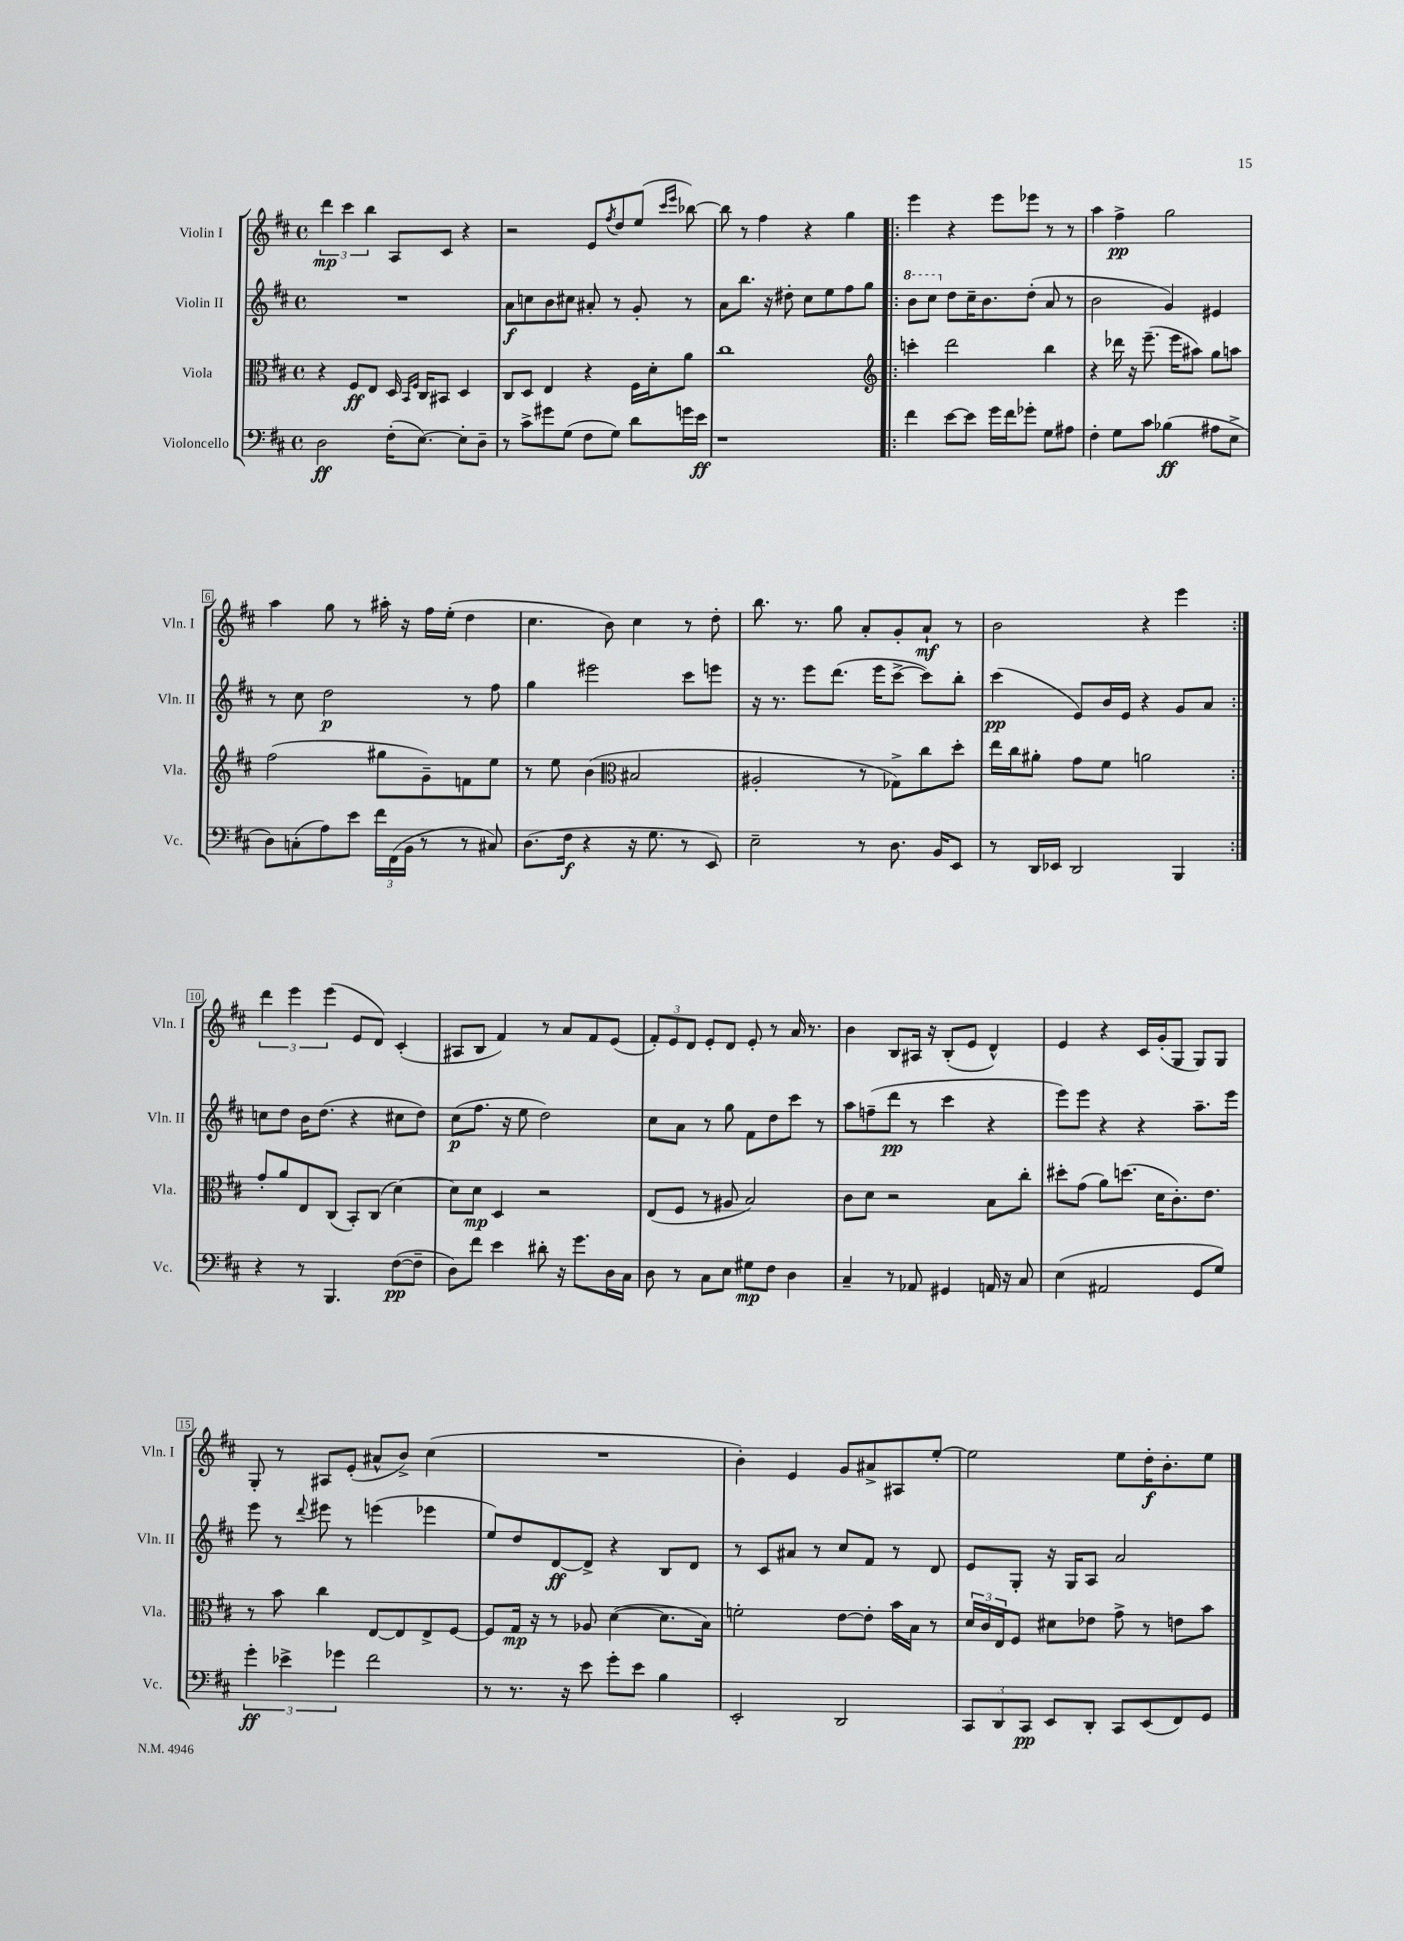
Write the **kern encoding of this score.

**kern	**dynam	**kern	**dynam	**kern	**dynam	**kern	**dynam
*part4	*part4	*part3	*part3	*part2	*part2	*part1	*part1
*staff4	*staff4	*staff3	*staff3	*staff2	*staff2	*staff1	*staff1
*I"Violoncello	*	*I"Viola	*	*I"Violin II	*	*I"Violin I	*
*I'Vc.	*	*I'Vla.	*	*I'Vln. II	*	*I'Vln. I	*
*clefF4	*	*clefC3	*	*clefG2	*	*clefG2	*
*k[f#c#]	*	*k[f#c#]	*	*k[f#c#]	*	*k[f#c#]	*
*M4/4	*	*M4/4	*	*M4/4	*	*M4/4	*
*met(c)	*	*met(c)	*	*met(c)	*	*met(c)	*
=1	=1	=1	=1	=1	=1	=1	=1
2D\	ff	4r	.	1r	.	6ddd\	mp
.	.	.	.	.	.	6ccc#\	.
.	.	8F#/L	ff	.	.	.	.
.	.	.	.	.	.	6bb\	.
.	.	8E/J	.	.	.	.	.
(16F#'\KL	.	16D/	.	.	.	8A/L	.
.	.	16qqBB/LL	.	.	.	.	.
.	.	16qqF#/JJ	.	.	.	.	.
[8.E\J)	.	16C#/KL	.	.	.	.	.
.	.	8BB#X/J	.	.	.	8c#/J	.
8E'\L]	.	4D/	.	.	.	4r	.
8D~\J	.	.	.	.	.	.	.
=2	=2	=2	=2	=2	=2	=2	=2
8r	.	8C#/L	.	8a\L	f	2r	.
8c#^\L	.	8D/J	.	8ccn\	.	.	.
8g#X\	.	4E/	.	8b\	.	.	.
(8G\J	.	.	.	8cc#X\J	.	.	.
8F#\L	.	4r	.	8a#X'/	.	8e/L	.
.	.	.	.	.	.	8qff#/	.
8G\J)	.	.	.	8r	.	8dd/	.
8d\L	.	16F#\LL	.	8g'/	.	(8ee/J	.
.	.	16d'\J	.	.	.	.	.
.	.	.	.	.	.	16qqccc#/LL	.
.	.	.	.	.	.	16qqeee/JJ	.
16gn\L	.	8a\J	.	8r	.	[8bb-X\)	.
16e\JJ	ff	.	.	.	.	.	.
=3	=3	=3	=3	=3	=3	=3	=3
1r	.	1cc#	.	8a\L	.	8bb-\]	.
.	.	.	.	8.bb\J	.	8r	.
.	.	.	.	.	.	4ff#\	.
.	.	.	.	16r	.	.	.
.	.	.	.	8dd#X'\	.	.	.
.	.	.	.	8cc#\L	.	4r	.
.	.	.	.	8ee\	.	.	.
.	.	.	.	8ff#\	.	4gg\	.
.	.	.	.	8gg\J	.	.	.
=4!|:	=4!|:	=4!|:	=4!|:	=4!|:	=4!|:	=4!|:	=4!|:
*	*	*clefG2	*	*	*	*	*
*	*	*	*	*8va	*	*	*
4f#\	.	4cccn'\	.	8bb\L	.	4eee\	.
.	.	.	.	8ccc#\J	.	.	.
*	*	*	*	*X8va	*	*	*
[8e\L	.	2ddd\	.	8dd\L	.	4r	.
8e\J]	.	.	.	16cc#~\K	.	.	.
.	.	.	.	8.b\	.	.	.
16g\LL	.	.	.	.	.	8eee\L	.
16f#\J	.	.	.	.	.	.	.
8g-X'\J	.	.	.	(8dd'\J	.	8eee-X\J	.
8G\L	.	4bb\	.	8a/	.	8r	.
8A#X\J	.	.	.	8r	.	8r	.
=5	=5	=5	=5	=5	=5	=5	=5
4F#'\	.	4r	.	2b\	.	4aa\	.
8G\L	.	16ddd-X\	.	.	.	4ff#^\	pp
.	.	16r	.	.	.	.	.
8c#\J	.	(8.eee~\	.	.	.	.	.
(4B-X\	ff	.	.	4g/)	.	2gg\	.
.	.	16eee\KL	.	.	.	.	.
.	.	8aa#X\J)	.	.	.	.	.
8A#X\L	.	8gg\L	.	4e#X/	.	.	.
8E^\J	.	8aan\J	.	.	.	.	.
!!LO:LB:g=z
=6	=6	=6	=6	=6	=6	=6	=6
8D\L)	.	(2ff#\	.	8r	.	4aa\	.
(8Cn'\	.	.	.	8cc#\	.	.	.
8A\)	.	.	.	2dd\	p	8gg\	.
8e\J	.	.	.	.	.	8r	.
24f#\LL	.	8gg#X\L	.	.	.	16aa#X'\	.
(24FF#\	.	.	.	.	.	.	.
.	.	.	.	.	.	16r	.
24BB\JJ	.	.	.	.	.	.	.
8r	.	8g~\)	.	.	.	16ff#\LL	.
.	.	.	.	.	.	(16ee'\JJ	.
8r	.	8fn\	.	8r	.	4dd\	.
8C#X/)	.	8ee\J	.	8ff#\	.	.	.
=7	=7	=7	=7	=7	=7	=7	=7
(8.D\L	.	8r	.	4gg\	.	4.cc#\	.
.	.	8ee\	.	.	.	.	.
16F#\Jk	f	.	.	.	.	.	.
4r	.	(4b\	.	2eee#X\	.	.	.
.	.	.	.	.	.	8b\)	.
*	*	*clefC3	*	*	*	*	*
16r	.	2B#X/	.	.	.	4cc#\	.
8.G\	.	.	.	.	.	.	.
8r	.	.	.	8ccc#\L	.	8r	.
8EE/)	.	.	.	8eeen\J	.	8dd'\	.
=8	=8	=8	=8	=8	=8	=8	=8
2E~\	.	2A#X'/	.	16r	.	8.bb\	.
.	.	.	.	8.r	.	.	.
.	.	.	.	.	.	8.r	.
.	.	.	.	8eee\L	.	.	.
.	.	.	.	(8.ddd\J	.	8gg\	.
8r	.	8r	.	.	.	8a'/L	.
.	.	.	.	16eee\KL	.	.	.
8.D\	.	8G-X^\L)	.	[8ccc#^\J	.	8g'/	.
.	.	8cc#\	.	8ccc#\L])	.	8a`/J	mf
16BB/KL	.	.	.	.	.	.	.
8EE/J	.	8dd'\J	.	8bb'\J	.	8r	.
=9	=9	=9	=9	=9	=9	=9	=9
8r	.	16ee\LL	.	(4ccc#\	pp	2b\	.
.	.	16cc#\J	.	.	.	.	.
16DD/LL	.	8a#X'\J	.	.	.	.	.
16EE-X/JJ	.	.	.	.	.	.	.
2DD/	.	8g\L	.	8e/L)	.	.	.
.	.	8f#\J	.	16b/L	.	.	.
.	.	.	.	16e/JJ	.	.	.
.	.	2an\	.	4r	.	4r	.
4BBB/	.	.	.	8g/L	.	4eee\	.
.	.	.	.	8a/J	.	.	.
!!LO:LB:g=z
=10:|!	=10:|!	=10:|!	=10:|!	=10:|!	=10:|!	=10:|!	=10:|!
4r	.	8g'/L	.	8ccn\L	.	6ddd\	.
.	.	8a/	.	8dd\J	.	.	.
.	.	.	.	.	.	6eee\	.
8r	.	8E/	.	16b\KL	.	.	.
.	.	.	.	(8.dd\J	.	.	.
.	.	.	.	.	.	(6eee\	.
4.BBB/	.	(8C#/J	.	.	.	.	.
.	.	8BB'/L)	.	4r	.	8e/L	.
.	.	(8C#/J	.	.	.	8d/J)	.
([8F#\L	pp	[4d\)	.	8cc#X\L	.	(4c#'/	.
8F#~\J]	.	.	.	8dd\J)	.	.	.
=11	=11	=11	=11	=11	=11	=11	=11
8D\L)	.	8d\L]	.	(8cc#\L	p	8A#X/L	.
8f#\J	.	8d\J	mp	8.ff#\J	.	8B/J	.
4e\	.	4D/	.	.	.	4f#/)	.
.	.	.	.	16r	.	.	.
.	.	.	.	8ee\	.	.	.
8d#X'\	.	2r	.	2dd\)	.	8r	.
16r	.	.	.	.	.	8a/L	.
8.g\L	.	.	.	.	.	.	.
.	.	.	.	.	.	8f#/	.
16D\L	.	.	.	.	.	(8e/J	.
16C#\JJ	.	.	.	.	.	.	.
=12	=12	=12	=12	=12	=12	=12	=12
8D\	.	(8E/L	.	8cc#\L	.	12f#'/L)	.
.	.	.	.	.	.	12e/	.
8r	.	8F#/J	.	8a\J	.	.	.
.	.	.	.	.	.	12d/J	.
8C#\L	.	8r	.	8r	.	8e'/L	.
8E\J	.	8A#X/	.	8gg\	.	8d/J	.
8G#X\L	mp	2B/)	.	8f#\L	.	8e'/	.
8F#\J	.	.	.	8dd\	.	8r	.
4D\	.	.	.	8ccc#\J	.	16a/	.
.	.	.	.	.	.	8.r	.
.	.	.	.	8r	.	.	.
=13	=13	=13	=13	=13	=13	=13	=13
4C#~/	.	8c#\L	.	8aa\L	.	4b\	.
.	.	8d\J	.	(8ffn~\	.	.	.
8r	.	2r	.	8ddd\J	pp	8B/L	.
8AA-X/	.	.	.	8r	.	16A#X/Jk	.
.	.	.	.	.	.	16r	.
4GG#X/	.	.	.	4ccc#\	.	(8B'/L	.
.	.	.	.	.	.	8e/J	.
16AAn/	.	8B\L	.	4r	.	4d^^/)	.
16r	.	.	.	.	.	.	.
8C#/	.	8cc#'\J	.	.	.	.	.
=14	=14	=14	=14	=14	=14	=14	=14
(4E\	.	8dd#X'\L	.	8eee\L)	.	4e/	.
.	.	(8g\J	.	8eee\J	.	.	.
2AA#X/	.	8a\L)	.	4r	.	4r	.
.	.	(8.ddn\J	.	.	.	.	.
.	.	.	.	4r	.	16c#/LL	.
.	.	16d\KL	.	.	.	(16g'/J	.
.	.	8.c#'\)	.	.	.	8G/J	.
8GG/L	.	.	.	8.aa~\L	.	8G/L)	.
.	.	8.e\J	.	.	.	.	.
8G/J)	.	.	.	.	.	8G/J	.
.	.	.	.	16eee\Jk	.	.	.
!!LO:LB:g=z
=15	=15	=15	=15	=15	=15	=15	=15
6g'\	ff	8r	.	8eee\	.	8G'/	.
.	.	8b\	.	8r	.	8r	.
6e-X^\	.	.	.	.	.	.	.
.	.	.	.	8qqddd/	.	.	.
.	.	4cc#\	.	8eee#X\	.	8A#X/L	.
6g-X\	.	.	.	.	.	.	.
.	.	.	.	8r	.	(8e'/J	.
2f#\	.	[8E/L	.	(4eeen\	.	8a#X^^/L	.
.	.	8E/]	.	.	.	8b^/J)	.
.	.	8E^/	.	4eee-X\	.	(4cc#\	.
.	.	[8F#/J	.	.	.	.	.
=16	=16	=16	=16	=16	=16	=16	=16
8r	.	8F#/L]	.	8ee/L)	.	1r	.
8.r	.	16G/Jk	mp	8dd/	.	.	.
.	.	16r	.	.	.	.	.
.	.	8r	.	[8d/	ff	.	.
16r	.	.	.	.	.	.	.
8e\	.	8A-X/	.	8d^/J]	.	.	.
8g'\L	.	([4d\	.	4r	.	.	.
8e\J	.	.	.	.	.	.	.
4B\	.	8.d\L]	.	8B/L	.	.	.
.	.	.	.	8d/J	.	.	.
.	.	16B\Jk)	.	.	.	.	.
=17	=17	=17	=17	=17	=17	=17	=17
2EE'/	.	2fn'\	.	8r	.	4b'\)	.
.	.	.	.	8c#/L	.	.	.
.	.	.	.	8a#X/J	.	4e/	.
.	.	.	.	8r	.	.	.
2DD/	.	[8e\L	.	8cc#/L	.	8g/L	.
.	.	8e'\J]	.	8f#/J	.	8a#X^/	.
.	.	16b\LL	.	8r	.	8A#X/	.
.	.	16B\JJ	.	.	.	.	.
.	.	8r	.	8d/	.	[8ee'/J	.
=18	=18	=18	=18	=18	=18	=18	=18
12CC#/L	.	24d/LL	.	8e/L	.	2ee\]	.
.	.	24c#/	.	.	.	.	.
12DD/	.	24E/J	.	.	.	.	.
.	.	8F#/J	.	8G'/J	.	.	.
12CC#/J	pp	.	.	.	.	.	.
8EE/L	.	8d#X\L	.	16r	.	.	.
.	.	.	.	16G/KL	.	.	.
8DD'/J	.	8e-X\J	.	8A/J	.	.	.
8CC#/L	.	8g^\	.	2a/	.	8ee\L	.
(8EE/	.	8r	.	.	.	16dd'\K	f
.	.	.	.	.	.	8.b'\	.
8FF#/)	.	8en\L	.	.	.	.	.
8GG/J	.	8b\J	.	.	.	8ee\J	.
==	==	==	==	==	==	==	==
*-	*-	*-	*-	*-	*-	*-	*-
